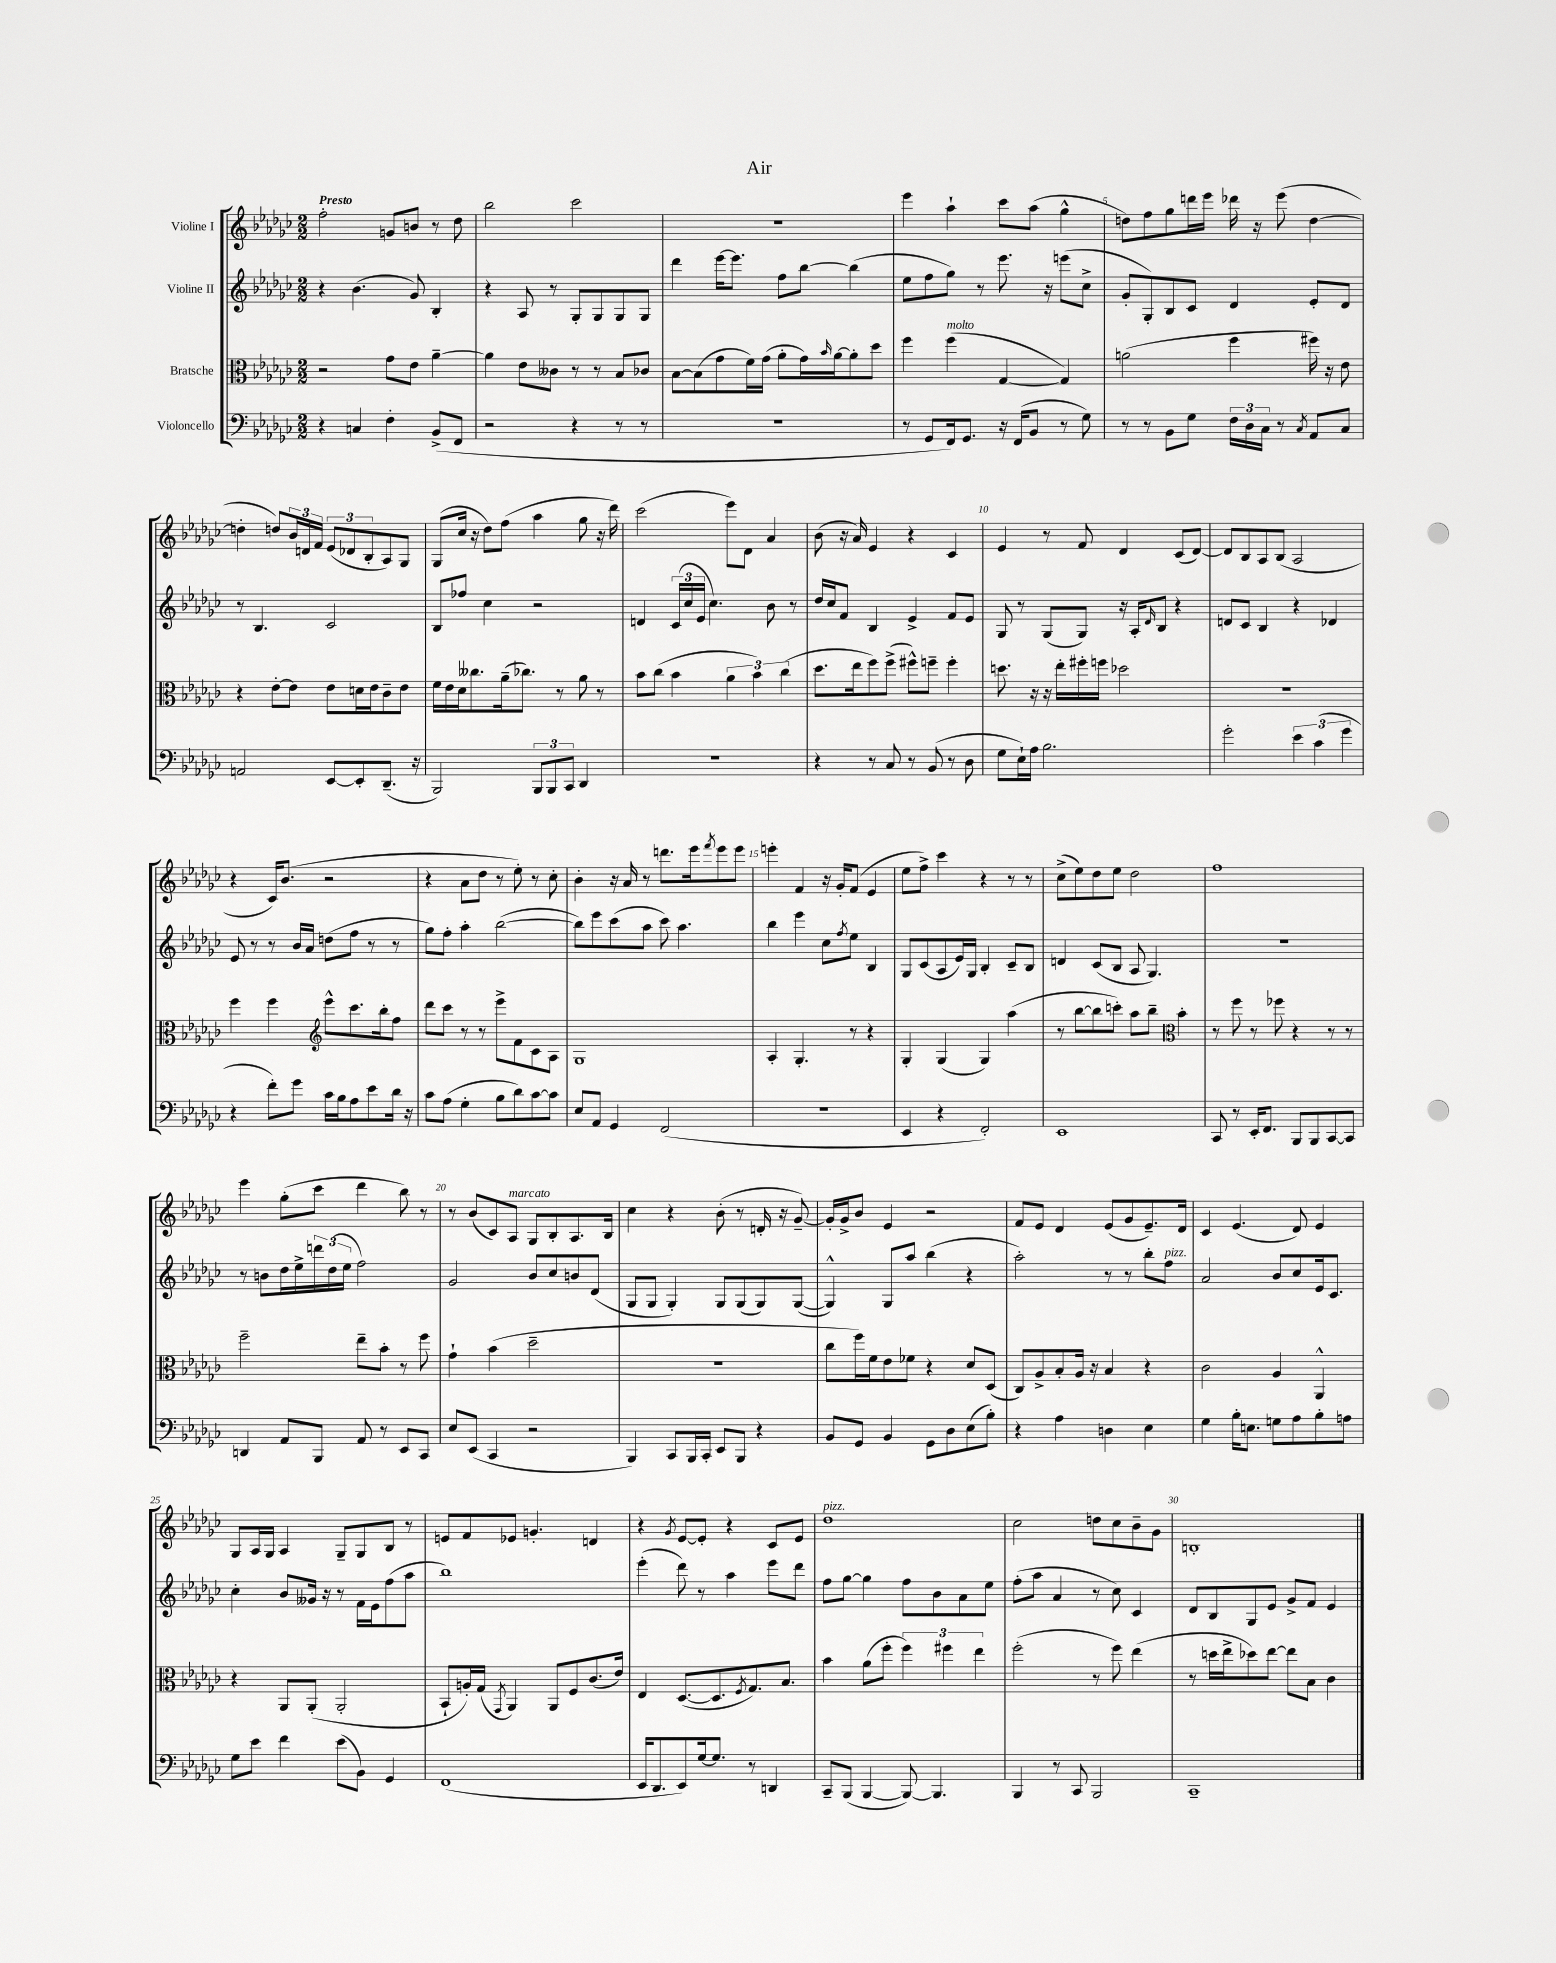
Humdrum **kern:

**kern	**kern	**kern	**kern
*staff4	*staff3	*staff2	*staff1
*clefF4	*clefC3	*clefG2	*clefG2
*k[b-e-a-d-g-c-]	*k[b-e-a-d-g-c-]	*k[b-e-a-d-g-c-]	*k[b-e-a-d-g-c-]
*M2/2	*M2/2	*M2/2	*M2/2
4r	2r	4r	2ff'
4C	.	(4.b-	.
4F'	8g-	.	8g
.	8e-	8g-)	8b
(8BB-^	[4a-~	4B-'	8r
8FF	.	.	8dd-
=	=	=	=
2r	4a-]	4r	2bb-
.	8e-	8A-	.
.	8c--	8r	.
4r	8r	8G-'	2ccc-
.	8r	8G-	.
8r	8B-	8G-	.
8r	8c-	8G-	.
=	=	=	=
1r	[8B-	4ddd-	1r
.	(8B-]	.	.
.	8g-	[16eee-	.
.	.	8.eee-]	.
.	16f)	.	.
.	(16g-	.	.
.	8a-'	8ff	.
.	16g-)	[8bb-	.
.	16qqb-	.	.
.	[16a-	.	.
.	8a-']	(4bb-]	.
.	8dd-	.	.
=	=	=	=
8r	4ff	8ee-	4eee-
8GG-	.	8ff	.
16FF)	(4ff	8gg-)	4aa-`
8.GG-	.	.	.
.	.	8r	.
16r	[4G-	8.eee-	8ccc-
(16FF	.	.	.
8BB-	.	.	(8aa-
.	.	16r	.
8r	4G-])	(8eee	4gg-^^
8G-)	.	8cc-^	.
=	=	=	=
8r	(2a	8g-'	8dd)
8r	.	8G-')	8ff
8BB-	.	8B-	8gg-
8G-	.	8c-	16ddd
.	.	.	16eee-
24F	4ff	4d-	16ddd-
24D-	.	.	.
.	.	.	16r
24C-	.	.	.
8r	.	.	(8eee-
8qC-	.	.	.
8AA-	16ff#)	8e-'	[4dd
.	16r	.	.
8C-	8e-	8d-	.
=	=	=	=
2AA	4r	8r	4dd']
.	.	4.B-	.
.	[8e-'	.	8dd)
.	8e-]	.	24b-
.	.	.	24d
.	.	.	24f
[8EE-	8e-	2c-	(12e-
.	.	.	12d-
8EE-']	16d	.	.
.	.	.	12B-'
.	16e-	.	.
(8.DD-~	8c-~	.	8A-)
.	8e-	.	8G-
16r	.	.	.
=	=	=	=
2BBB-)	16f	8B-	(8G-
.	16e-	.	.
.	16d-	8ff-	16cc-
.	8.cc--	.	16r
.	.	4cc-	8dd-)
.	(16a-~	.	(8ff
.	8.cc-)	.	.
12BBB-	.	2r	4aa-
12BBB-	.	.	.
.	8r	.	.
12CC-	.	.	.
4DD-	8a-	.	8gg-
.	8r	.	16r
.	.	.	16ddd-)
=	=	=	=
1r	8b-	4d	(2ccc-
.	(8cc-	.	.
.	4b-	(24c-	.
.	.	24cc-	.
.	.	24e-	.
.	.	4.cc-)	.
.	6a-	.	8eee-)
.	.	.	8d-
.	6b-)	.	.
.	.	8b-	4a-
.	(6cc-	.	.
.	.	8r	.
=	=	=	=
4r	8.dd-	16dd-	(8b-
.	.	16cc-	.
.	.	8f	16r
.	16ee-	.	16a-)
8r	8ff)	4B-	4e-
8C-	(8ff^	.	.
8r	8ff#^^)	4e-^	4r
(8BB-	8ff~	.	.
8r	4ff'	8f	4c-
8D-	.	8e-	.
=	=	=	=
8G-	8.dd	8G-	4e-
16E-`)	.	8r	.
16A-	16r	.	.
2.B-	16r	(8G-	8r
.	16ee-'	.	.
.	16ff#'	8G-)	8f
.	16ff	.	.
.	2dd-	16r	4d-
.	.	16A-'	.
.	.	16qqd-	.
.	.	8B-	.
.	.	4r	(8c-
.	.	.	[8d-)
=	=	=	=
2g-'	1r	8d	8d-]
.	.	8c-	8B-
.	.	4B-	8A-
.	.	.	(8B-
6e-	.	4r	2A-
(6c-	.	.	.
.	.	4d-	.
6g-	.	.	.
=	=	=	=
4r	4ff	8e-	4r
.	.	8r	.
8f')	4ff	8r	16c-)
.	.	.	(8.b-
8g-	.	16b-	.
.	.	16a-	.
*	*clefG2	*	*
16c-	8eee-^^	(8dd	2r
16B-	.	.	.
8A-	8.ccc-	8ff	.
8e-	.	8r	.
.	16bb-'	.	.
16d-	8ff	8r	.
16r	.	.	.
=	=	=	=
8c-	8ddd-	8gg-)	4r
(8A-	8ccc-	8ff'	.
4G-'	8r	4aa-'	8a-
.	8r	.	8dd-
8B-	8eee-^	([2bb-	8r
8d-)	8f	.	8ee-')
[8c-	8c-	.	8r
8c-]	8A-	.	8cc-'
=	=	=	=
8E-	1G-	8bb-])	4b-'
8AA-	.	8eee-	.
4GG-	.	(8ccc-	16r
.	.	.	16a-
.	.	8aa-	8r
(2FF	.	8ccc-)	8.ddd
.	.	4.aa-	.
.	.	.	16eee-
.	.	.	8qfff
.	.	.	8eee-
.	.	.	8eee-
=	=	=	=
1r	4A-'	4bb-	4eee'
.	4.G-'	4eee-	4f
.	.	8cc-	16r
.	.	.	16g-'
.	.	8qff	.
.	8r	8ee-	(8f
.	4r	4B-	4e-
=	=	=	=
4EE-	4G-'	8G-	8ee-
.	.	(8c-	8ff^)
4r	(4G-	8A-	4ccc-
.	.	16e-)	.
.	.	16G-	.
2FF')	4G-)	4B-'	4r
.	(4aa-	8c-~	8r
.	.	8B-	8r
=	=	=	=
1EE-	8r	4d	(8cc-^
.	[8bb-	.	8ee-)
.	8bb-]	(8c-	8dd-
.	8ccc')	8B-	8ee-
.	8aa-	8A-	2dd-
.	8bb-~	4.G-)	.
*	*clefC3	*	*
.	4b-'	.	.
=	=	=	=
8CC-	8r	1r	1ff
8r	8ff	.	.
16EE-'	8r	.	.
8.FF	.	.	.
.	8ff-	.	.
8BBB-	4r	.	.
8BBB-	.	.	.
[8CC-	8r	.	.
8CC-]	8r	.	.
=	=	=	=
4DD	2ff~	8r	4eee-
.	.	8b	.
8AA-	.	16dd-	(8gg-'
.	.	16ee-^	.
8BBB-	.	24ddd	8ccc-
.	.	(24dd-	.
.	.	24ee-	.
8AA-	8ee-~	2ff)	4ddd-
8r	8b-'	.	.
8EE-	8r	.	8bb-)
8CC-	8ff	.	8r
=	=	=	=
8E-	4g-`	2g-	8r
(8EE-	.	.	(8b-
4CC-	(4b-	.	8c-)
.	.	.	8A-
2r	2dd-~	8b-	8G-
.	.	8cc-	8B-'
.	.	8b	8.A-
.	.	(8d-	.
.	.	.	16B-
=	=	=	=
4BBB-)	1r	8G-	4cc-
.	.	8G-	.
8CC-	.	4G-')	4r
16BBB-	.	.	.
16CC-'	.	.	.
8EE-	.	8G-	(8b-'
8BBB-	.	(8G-	8r
4r	.	8G-)	16d'
.	.	.	16r
.	.	([8G-	[8g-~)
=	=	=	=
8BB-	8cc-	4G-^^])	16g-']
.	.	.	16g-^
8GG-	16ff)	.	8b-
.	16f	.	.
4BB-	8e-	8G-	4e-
.	8f-	8aa-	.
8GG-	4r	(4bb-	2r
8D-	.	.	.
(8E-	8d-	4r	.
8B-')	(8D-	.	.
=	=	=	=
4r	8C-)	2aa-')	8f
.	8A-^	.	8e-
4A-	8B-'	.	4d-
.	16A-	.	.
.	16r	.	.
4D	4B-	8r	(8e-
.	.	8r	8g-
4E-	4r	8bb-'	8.e-~)
.	.	8ff	.
.	.	.	16d-
=	=	=	=
4G-	2c-	2a-	4c-
16B-'	.	.	(4.e-
8.E	.	.	.
8G	4A-	8b-	.
8A-	.	8cc-	8d-)
8B-'	4AA-^^	16e-	4e-
.	.	8.c-	.
8A	.	.	.
=	=	=	=
8G-	4r	4cc-'	8G-
8e-	.	.	16A-
.	.	.	16G-
4f	8AA-	8b-	4A-
.	(8AA-'	16g--	.
.	.	16r	.
(8e-	2AA-'	8r	8G-~
8BB-)	.	16f	8G-
.	.	16e-	.
4GG-	.	(8ff	8B-
.	.	8aa-	8r
=	=	=	=
(1FF	8BB-`	1bb-)	8e
.	16A')	.	8f
.	(16G-	.	.
.	8qGG-	.	.
.	4AA-)	.	8e-
.	.	.	4.g'
.	8AA-	.	.
.	8F	.	.
.	(8.c-	.	4d
.	16e-)	.	.
=	=	=	=
16EE-	4E-	(4eee-'	4r
8.DD-	.	.	.
.	.	.	8qg-
8EE-)	([8.D-	8ddd-)	[8e-
[16G-	.	8r	8e-']
8.G-]	8.D-]	.	.
.	.	4aa-	4r
.	8qF	.	.
8r	8.G-)	.	.
4DD	.	8eee-	8c-
.	8.B-	.	.
.	.	8ddd-	8e-
=	=	=	=
8CC-~	4b-	8ff	1dd-
(8BBB-	.	[8gg-	.
[4BBB-	(8a-	4gg-]	.
.	8ff'	.	.
8BBB-_)	6ff)	8ff	.
4.BBB-]	.	8b-	.
.	6ff#	.	.
.	.	8a-	.
.	6ee-	.	.
.	.	8ee-	.
=	=	=	=
4BBB-	(2ff'	(8ff'	2cc-
.	.	8aa-	.
8r	.	4a-	.
8CC-	.	.	.
2BBB-	8r	8r	8dd
.	8ff)	8cc-)	8cc-
.	(4ee-	4c-	8b-~
.	.	.	8g-
=	=	=	=
1CC-~	8r	8d-	1B'
.	16dd	8B-	.
.	16ee-^	.	.
.	8dd-)	8G-	.
.	[8ee-	8e-	.
.	8ee-]	8g-^	.
.	8B-	8f	.
.	4c-	4e-	.
==	==	==	==
*-	*-	*-	*-
